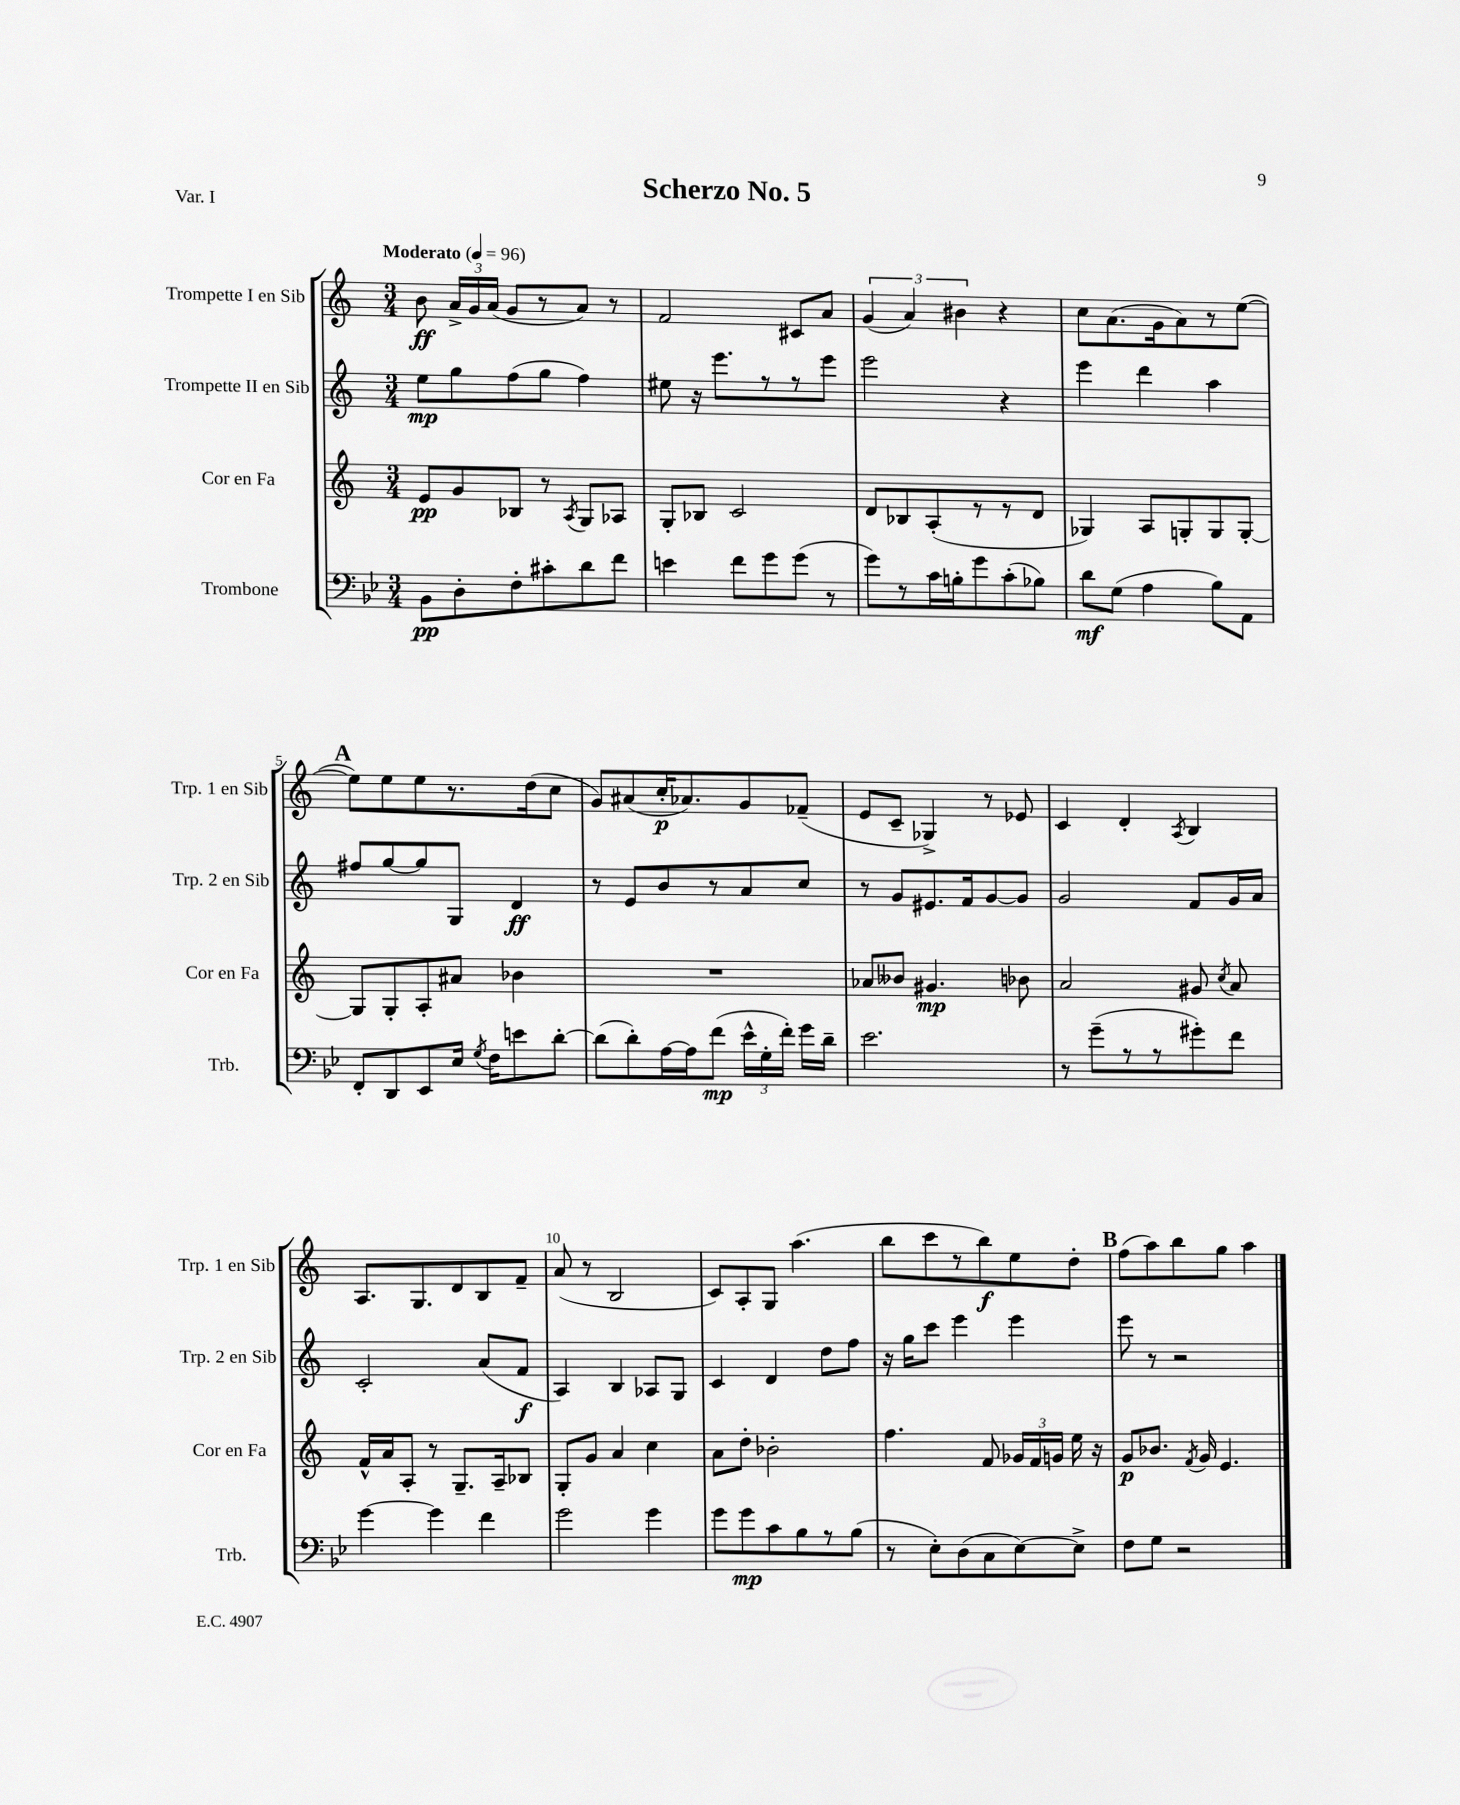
\header { title = "Scherzo No. 5" piece = "Var. I" }
<<
\new StaffGroup <<
\new Staff = "s0" \with { instrumentName = "Trompette I en Sib" shortInstrumentName = "Trp. 1 en Sib" } {
    \clef treble \key c \major \numericTimeSignature \time 3/4 \tempo "Moderato" 4 = 96
    \autoBeamOff b'8\ff \tuplet 3/2 { a'16[-> g'16 a'16]( } g'8[ r8 a'8]) r8 |
    f'2 cis'8[ a'8] |
    \tuplet 3/2 { g'4( a'4) bis'4 } r4 |
    c''8[ a'8.( g'16 a'8) r8 e''8]~( |
    \mark \markup { \bold "A" } e''8[) e''8 e''8 r8. d''16( c''8] |
    g'8[) ais'8( c''16-.\p aes'8.) g'8 fes'8]--( |
    e'8[ c'8]-- ges4->) r8 ees'8 |
    c'4 d'4-. \acciaccatura { a8 } b4 |
    a8.[ g8. d'8 b8 f'8]-- |
    a'8( r8 b2 |
    c'8[) a8-. g8] a''4.( |
    b''8[ c'''8 r8 b''8\f) e''8 d''8]-. |
    \mark \markup { \bold "B" } f''8[( a''8) b''8 g''8] a''4 \bar "|." |
}
\new Staff = "s1" \with { instrumentName = "Trompette II en Sib" shortInstrumentName = "Trp. 2 en Sib" } {
    \clef treble \key c \major \numericTimeSignature \time 3/4
    \autoBeamOff e''8[\mp g''8 f''8( g''8] f''4) |
    eis''8 r16 e'''8.[ r8 r8 e'''8] |
    e'''2 r4 |
    e'''4 d'''4 a''4 |
    \mark \markup { \bold "A" } fis''8[ g''8~ g''8 g8] d'4\ff |
    r8 e'8[ b'8 r8 a'8 c''8] |
    r8 g'8[ eis'8. f'16 g'8~ g'8] |
    g'2 f'8[ g'16 a'16] |
    c'2-. a'8[( f'8]\f |
    a4) b4 aes8[ g8] |
    c'4 d'4 d''8[ f''8] |
    r16 g''16[ c'''8] e'''4 e'''4 |
    \mark \markup { \bold "B" } e'''8 r8 r2 \bar "|." |
}
\new Staff = "s2" \with { instrumentName = "Cor en Fa" shortInstrumentName = "Cor en Fa" } {
    \clef treble \key c \major \numericTimeSignature \time 3/4
    \autoBeamOff e'8[\pp g'8 bes8] r8 \acciaccatura { a8 } g8[ aes8] |
    g8[-. bes8] c'2 |
    d'8[ bes8 a8-.( r8 r8 d'8] |
    ges4) a8[ g8-. g8 g8]~-. |
    \mark \markup { \bold "A" } g8[ g8-. a8-. ais'8] bes'4 |
    R2. |
    aes'8[ beses'8] gis'4.\mp bes'8 |
    a'2 gis'8 \acciaccatura { c''8 } a'8 |
    f'16[-^ a'16 a8]-. r8 g8.[-- a16-- bes8] |
    g8[-. g'8] a'4 c''4 |
    a'8[ d''8]-. bes'2-. |
    f''4. f'8 \tuplet 3/2 { ges'16[ f'16 g'16] } e''16 r16 |
    \mark \markup { \bold "B" } g'8[\p bes'8.] \acciaccatura { f'8 } g'16 e'4. \bar "|." |
}
\new Staff = "s3" \with { instrumentName = "Trombone" shortInstrumentName = "Trb." } {
    \clef bass \key bes \major \numericTimeSignature \time 3/4
    \autoBeamOff bes,8[\pp d8-. f8-. cis'8-. d'8 f'8] |
    e'4 f'8[ g'8 g'8]( r8 |
    g'8[) r8 c'16 b16-. g'8 c'8-.( bes8]) |
    d'8[\mf g8]( a4 bes8[) a,8] |
    \mark \markup { \bold "A" } f,8[-. d,8 ees,8 ees16] \acciaccatura { g8 } f16[ e'8 d'8]~-. |
    d'8[( d'8-.) a16~ a16 f'8]\mp( \tuplet 3/2 { ees'16[-^ g16-. f'16]-.) } g'16[ d'16]-- |
    ees'2. |
    r8 g'8[--( r8 r8 gis'8-.) f'8] |
    g'4~ g'4 f'4 |
    g'2 g'4 |
    g'8[ g'8\mp c'8 bes8 r8 bes8]( |
    r8 ees8[-.) d8( c8 ees8~) ees8]-> |
    \mark \markup { \bold "B" } f8[ g8] r2 \bar "|." |
}
>>
>>
\layout { \context { \Score \override BarNumber.break-visibility = ##(#f #t #t) barNumberVisibility = #(every-nth-bar-number-visible 5) } }
